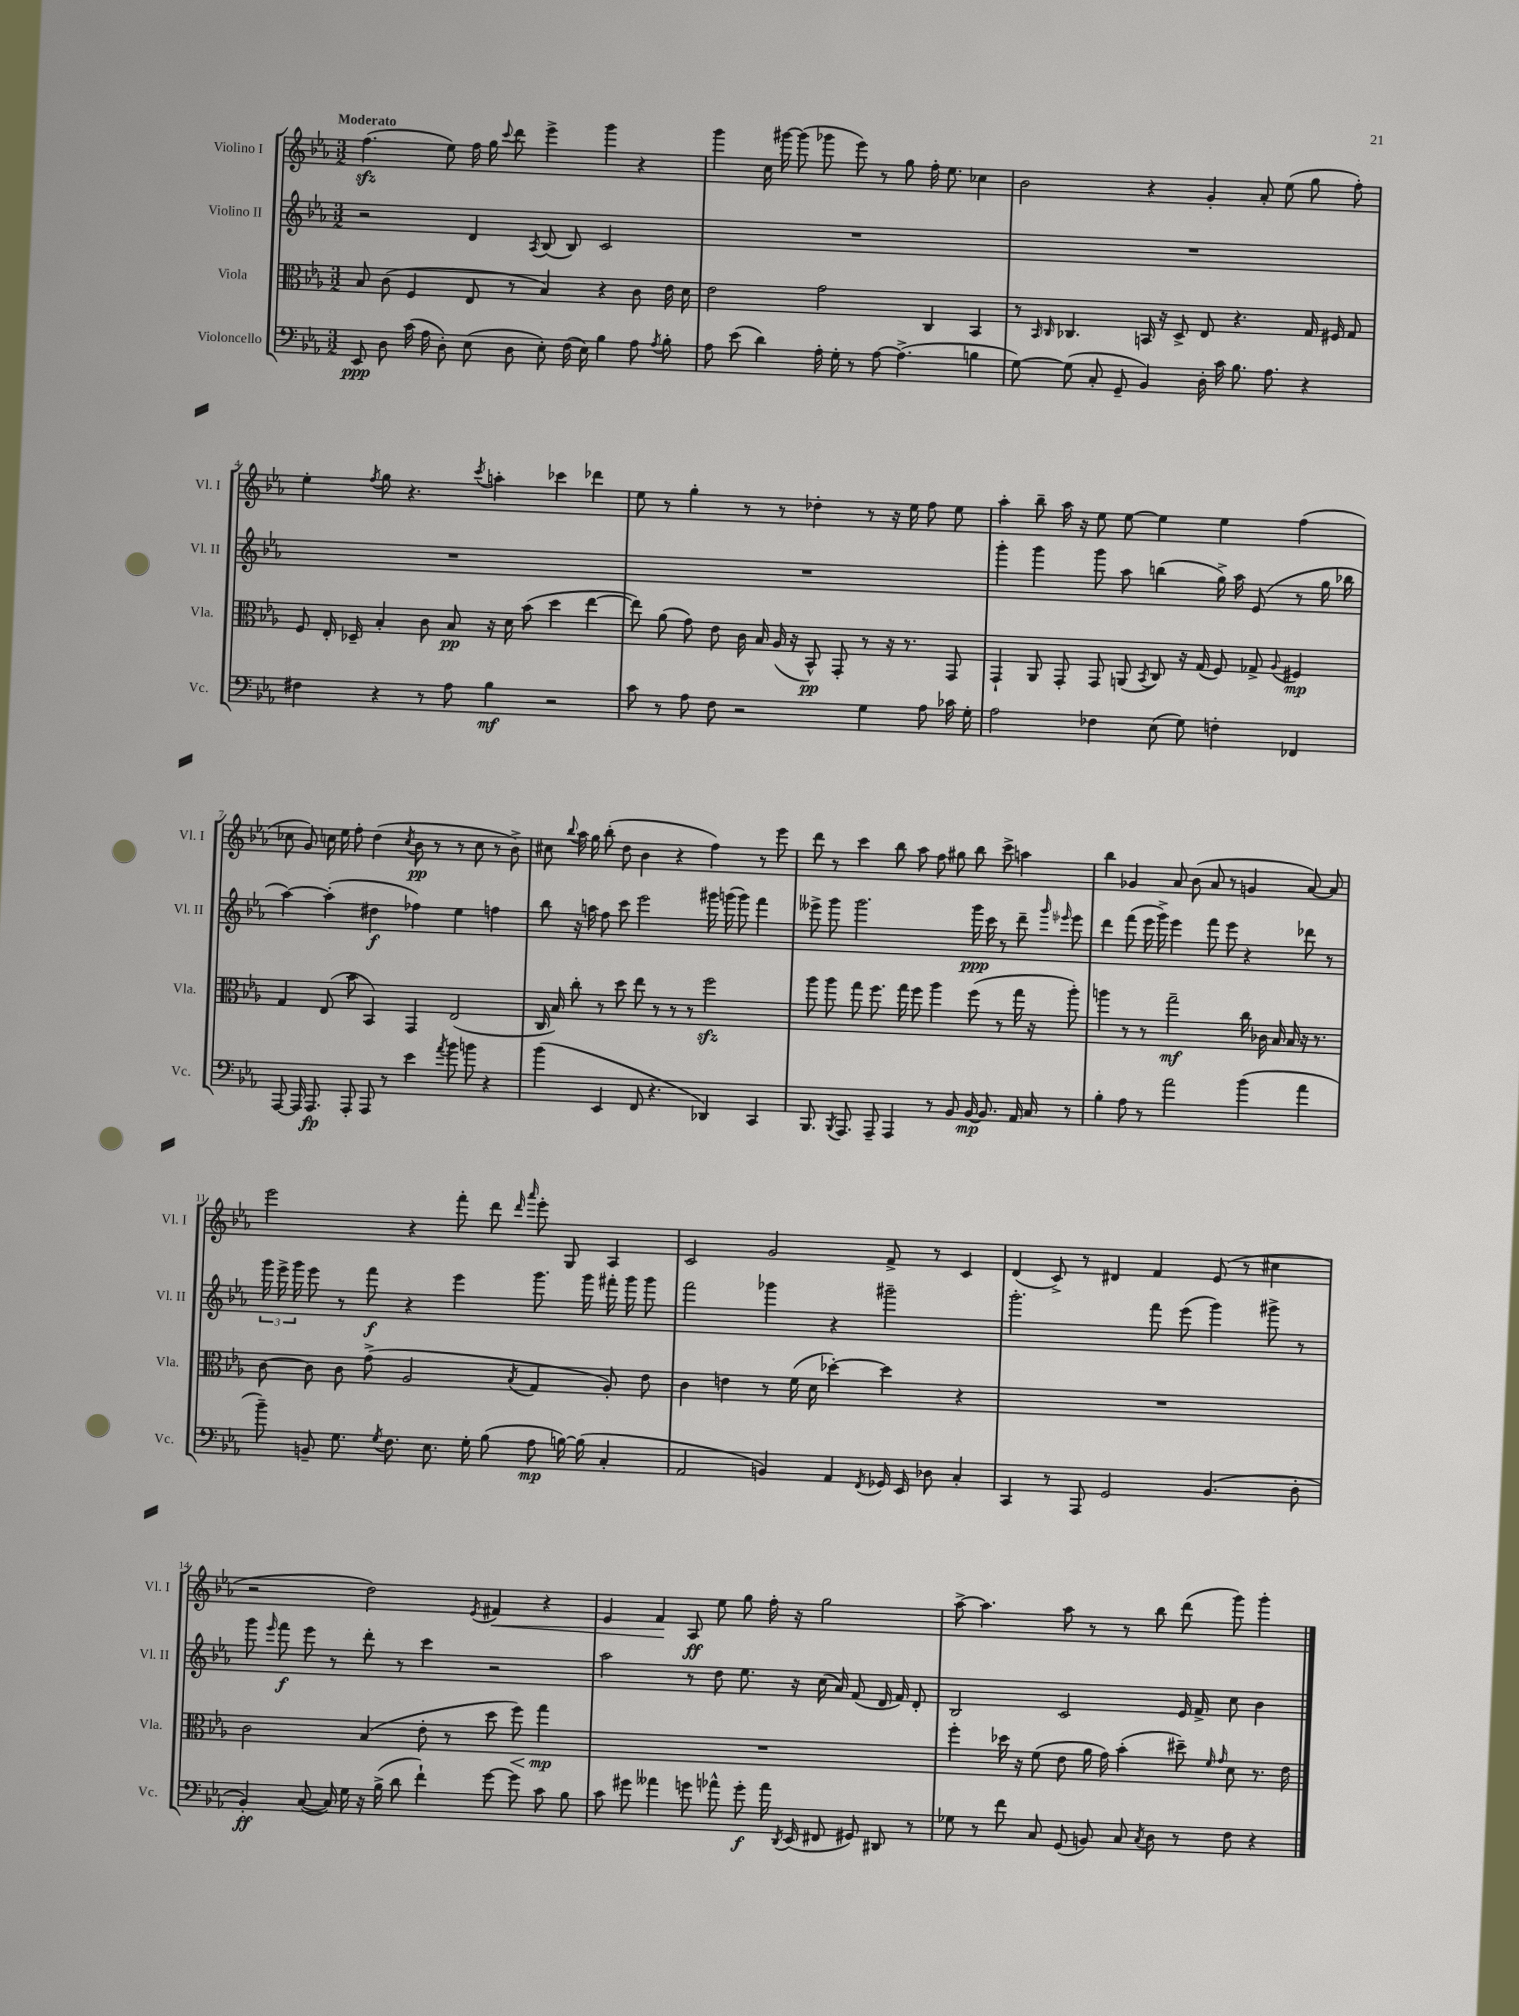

**kern	**kern	**kern	**kern
*staff4	*staff3	*staff2	*staff1
*clefF4	*clefC3	*clefG2	*clefG2
*k[b-e-a-]	*k[b-e-a-]	*k[b-e-a-]	*k[b-e-a-]
*M3/2	*M3/2	*M3/2	*M3/2
8EE-	8B-	2r	(4.ff
8D	(8c	.	.
(16c	4F	.	.
16A-	.	.	.
8D')	.	.	8ee-)
(8E-	8E-	4d	16ff
.	.	.	16gg
.	.	.	8qqccc
8D	8r	.	8ddd
.	.	8qA-	.
8E-')	4B-)	(8B-	4eee-^
(16F	.	8B-)	.
16E-)	.	.	.
4B-	4r	2c	4ggg
8A-	8c	.	4r
8qA-	.	.	.
8B-'	16e-	.	.
.	16d	.	.
=	=	=	=
8A-	2e-	1.r	4ggg
(8e-	.	.	.
4d)	.	.	16cc
.	.	.	[16ggg#
.	.	.	(8ggg#]
16A-'	2g	.	8ggg-
16G'	.	.	.
8r	.	.	8eee-)
[8A-	.	.	8r
(4.A-^]	.	.	8gg
.	4C	.	16ff'
.	.	.	8.ee-
4B	4BB-	.	4cc-
=	=	=	=
[8G)	8r	1.r	2b-
.	16qqBB-	.	.
.	16qqC	.	.
(8G]	4.C-	.	.
8C'	.	.	.
8GG~	.	.	.
4BB-)	16BB	.	4r
.	16r	.	.
.	8D^	.	.
16D'	8E-	.	4g'
16c	.	.	.
8.B-	4.r	.	.
.	.	.	8a-'
8.A-	.	.	.
.	.	.	(8ee-
4r	16G	.	8gg
.	16F#	.	.
.	8G	.	8ff')
=	=	=	=
4F#	8F	1.r	4ee-'
.	16E-'	.	.
.	16D-~	.	.
.	.	.	8qff
4r	4B-'	.	8gg
.	.	.	4.r
8r	8c	.	.
8A-	8B-	.	.
.	.	.	8qccc
4B-	16r	.	4aa'
.	16d	.	.
.	(8b-	.	.
2r	4dd	.	4ccc-
.	[4ee-	.	4ddd-
=	=	=	=
8c	8ee-])	1.r	8ee-
8r	(8a-	.	8r
8A-	8g)	.	4gg'
8F	8e-	.	.
2r	16c	.	8r
.	16B-	.	.
.	(16A-	.	8r
.	16r	.	.
.	8BB-^^)	.	4dd-'
.	8GG'	.	.
4G	8r	.	8r
.	16r	.	16r
.	8.r	.	16ee-
8A-	.	.	8ff
16c-	8GG	.	8ee-
16G'	.	.	.
=	=	=	=
2A-	4GG`	4ggg'	4aa-'
.	8AA-	4ggg	8bb-~
.	8GG'	.	16aa-
.	.	.	16r
4F-	8GG	8ggg	8ee-
.	(8AA	8aa-	[8ee-
.	8qBB-	.	.
(8E-	8C)	(4bb	4ee-]
8G)	16r	.	.
.	(16G	.	.
4F'	8F)	16gg^)	4ee-
.	.	16aa-	.
.	8G-^	(8e-	.
.	8qqA-	.	.
4FF-	4F#	8r	(4ff
.	.	16gg	.
.	.	16bb-	.
=	=	=	=
[8AAA-	4G	[4aa-)	8cc-
16AAA-]	.	.	8g)
8.AAA-	.	.	.
.	(8E-	(4aa-']	16cc
.	.	.	16ee-
8AAA-'	8b-	.	8ff'
8AAA-	4BB-)	4dd#	(4dd
8r	.	.	.
.	.	.	8qcc
4e-	4GG	4ff-)	8b-
.	.	.	8r
8qa-	.	.	.
8b-	(2E-	4ee-	8r
8b	.	.	8cc
4r	.	4ff	8r
.	.	.	8b-^)
=	=	=	=
(4b-	16C	8bb-	8cc#
.	16B-)	.	.
.	.	.	8qqbb-
.	8cc'	16r	16aa-
.	.	16aa	16gg
4EE-	8r	8ff	(8bb-'
.	8dd	8ccc	8dd
8FF	8ee-	2eee-	4b-
4.r	8r	.	.
.	8r	.	4r
.	8r	.	.
4DD-)	2ff	16ggg#	4ff)
.	.	(16ggg	.
.	.	8ggg)	.
4CC	.	4fff	8r
.	.	.	8eee-
=	=	=	=
8.BBB-	8aa-	8eee--^	8ddd
.	8aa-	8ggg	8r
8qBBB-	.	.	.
8.AAA-	.	.	.
.	8gg	2.ggg	4ccc
8AAA-~	8.ff	.	.
4AAA-	.	.	8bb-
.	16gg	.	.
.	8ff	.	8aa-
8r	4aa-	.	8ff
8BB-	.	.	8gg#
[16BB-	(8ff	16ggg	8bb-
8.BB-]	.	16ccc	.
.	8r	8r	8ccc^
16AA-	16gg	8ddd~	4aa
16C	16r	.	.
.	.	16qqggg	.
.	.	16qqeee-	.
8r	8aa-')	8eee-	.
=	=	=	=
4B-'	4aa	4ddd	4bb-
8A-	8r	(8fff	4g-
8r	8r	16eee-	.
.	.	16ggg^)	.
2a-	2gg~	4eee-	8a-
.	.	.	(8b-
.	.	8fff	8a-
.	.	8eee-	8r
(4b-	16cc	4r	4g
.	16c-	.	.
.	16B-	.	.
.	16B-	.	.
4a-	16r	8ddd-	[8a-)
.	8.r	.	.
.	.	8r	8a-]
=	=	=	=
8b-~)	[8c	24ggg	2eee-
.	.	24eee-^	.
.	.	24ggg	.
8BB~	8c]	8eee-	.
8.G	8c	8r	.
.	(8g^	8fff	.
8qG	.	.	.
8.F	.	.	.
.	2A-	4r	4r
8.E-	.	.	.
.	.	4eee-	8fff'
16G'	.	.	.
(8B-	.	.	8ddd
.	.	.	16qqddd
.	8qB-	.	16qqaaa-
8A-	4G	8.ggg	8eee-'
[16B)	.	.	8G
(16B]	.	16ggg	.
4C'	8A-')	16fff#'	4A-
.	.	16ggg	.
.	8e-	8ggg	.
=	=	=	=
2AA-	4c	2fff	2c
.	4e	.	.
4BB)	8r	4ggg-	2g
.	(16f	.	.
.	16d	.	.
4AA-	[4dd-')	4r	.
8qFF	.	.	.
16GG-	4dd-]	2ggg#~	8f^
16EE-	.	.	.
8D-	.	.	8r
4C'	4r	.	4c
=	=	=	=
4CC	1.r	2.ggg'	(4d
8r	.	.	8c^)
8AAA-	.	.	8r
2GG	.	.	4d#
.	.	8fff	4f
.	.	(8eee-	.
(4.BB-	.	4ggg)	(8e-
.	.	.	8r
.	.	8ggg#^	4cc#
8D'	.	8r	.
=	=	=	=
4BB-')	2c	8ggg	2r
.	.	16qqeee-	.
.	.	8fff	.
([8C	.	8eee-	.
16C])	.	8r	.
16G	.	.	.
16r	(4B-	8ddd'	2dd)
(16B-^	.	.	.
8d	.	8r	.
4f`)	8e-'	4ccc	.
.	8r	.	.
.	.	.	8qe-
[8g	8dd	2r	4f#
8g]	8ff)	.	.
8c	4gg	.	4r
8B-	.	.	.
=	=	=	=
8c	1.r	2aa-	4e-
8g#	.	.	.
4a--	.	.	4f
8g	.	8r	8A-
8a-^^	.	8dd	8ee-
8g'	.	8.ee-	8gg
16a-	.	.	16ff'
8qDD	.	.	.
(16EE-	.	16r	16r
8FF#	.	(16cc	2gg
.	.	16a-)	.
8GG#)	.	(8f	.
8DD#	.	16d	.
.	.	16f)	.
8r	.	8d'	.
=	=	=	=
8G-	4ff'	2B-	[8aa-^
8r	.	.	4.aa-]
8f	16dd-	.	.
.	16r	.	.
8C	(8f	.	.
(8GG	8e-	2c	8aa-
8BB)	16a-	.	8r
.	16g)	.	.
8C	(4b-'	.	8r
8qC	.	.	.
8D	.	.	8bb-
8r	8dd#~)	16e-	(8ddd
.	.	16f^	.
.	16qqf	.	.
.	16qqg	.	.
8F	8d	8cc	8ggg)
4r	8.r	4b-	4ggg'
.	16e-	.	.
==	==	==	==
*-	*-	*-	*-
